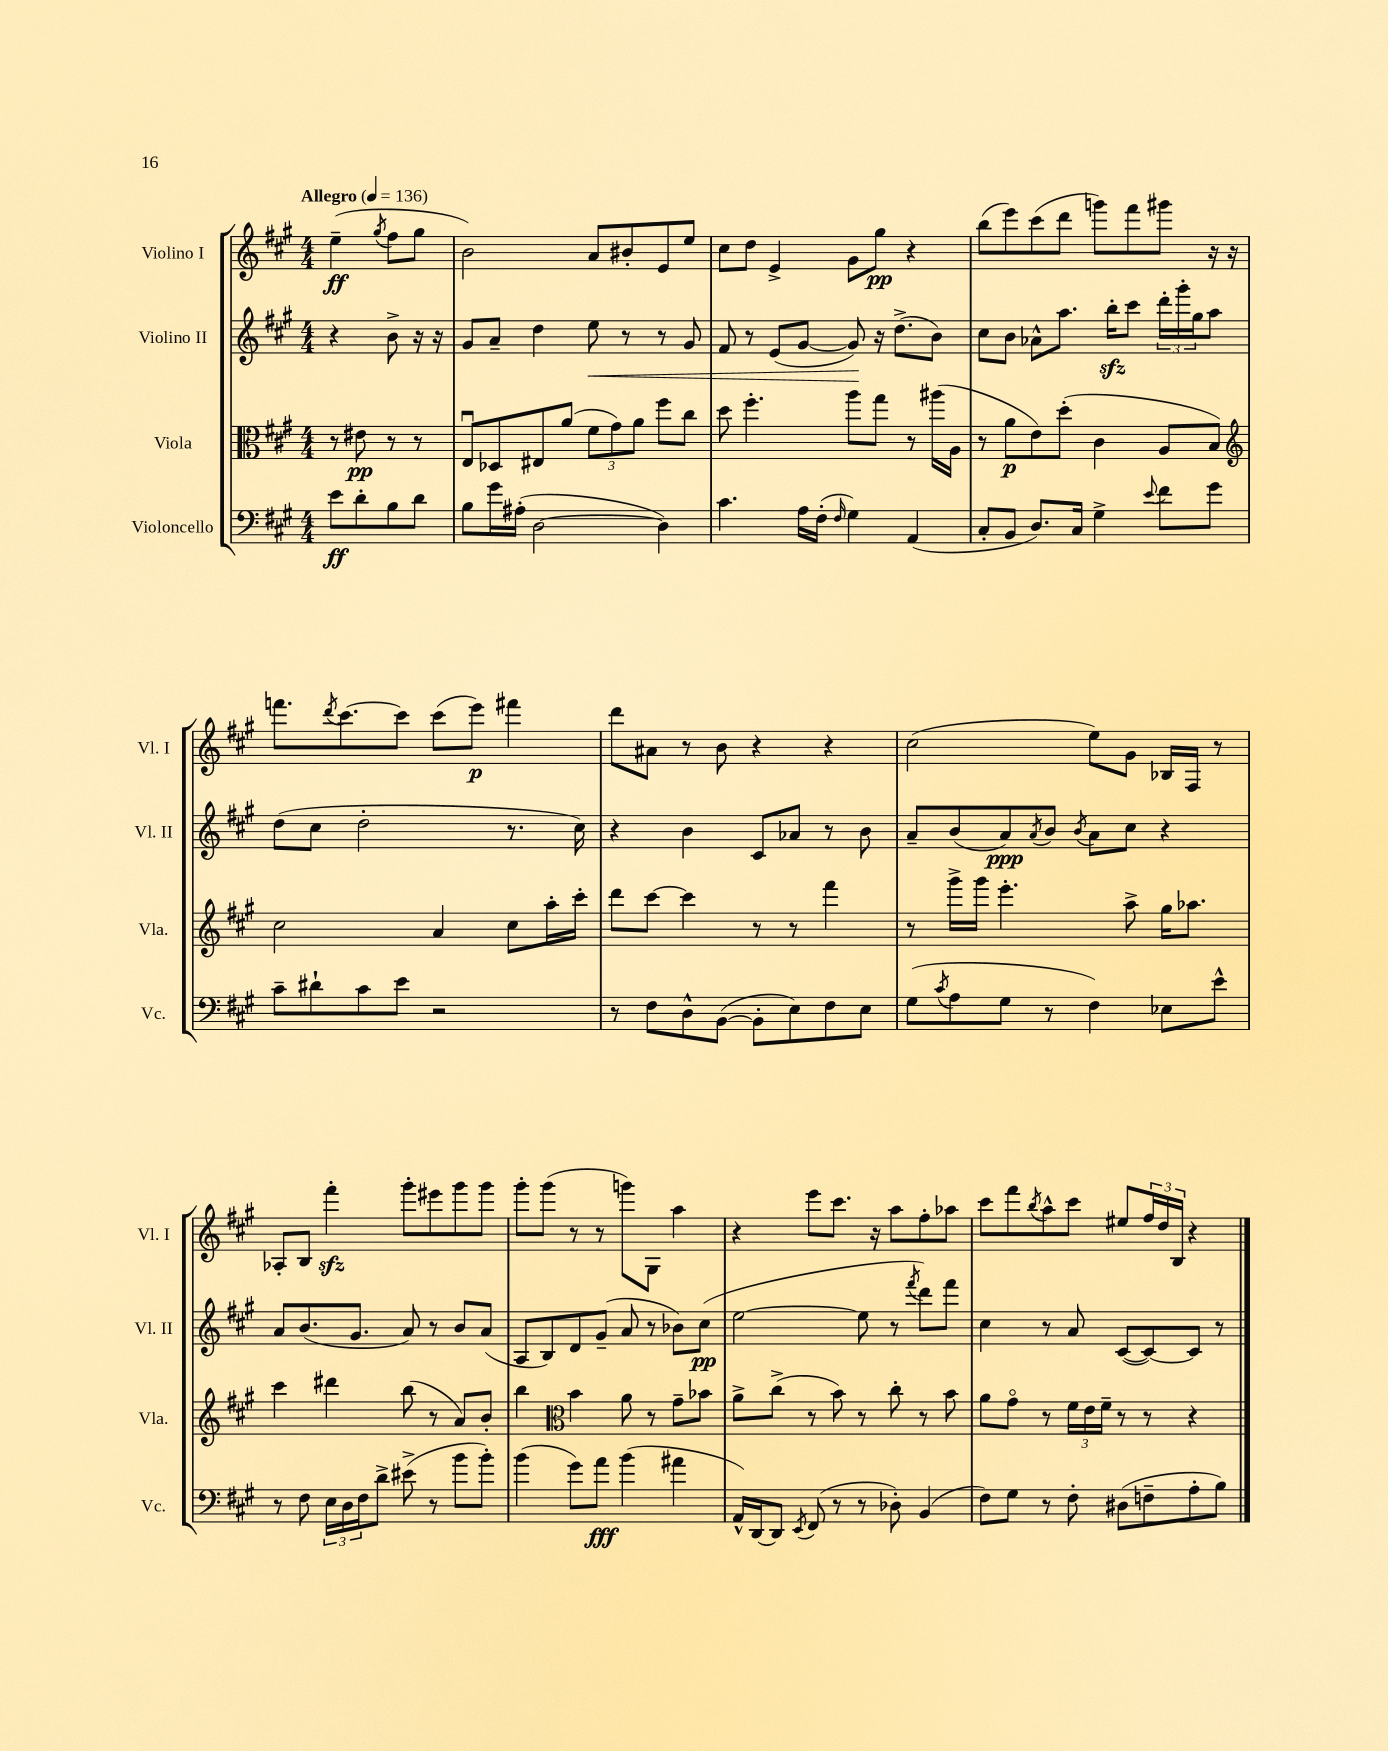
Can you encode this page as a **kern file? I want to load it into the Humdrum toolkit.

**kern	**dynam	**kern	**dynam	**kern	**dynam	**kern	**dynam
*part4	*part4	*part3	*part3	*part2	*part2	*part1	*part1
*staff4	*staff4	*staff3	*staff3	*staff2	*staff2	*staff1	*staff1
*I"Violoncello	*	*I"Viola	*	*I"Violino II	*	*I"Violino I	*
*I'Vc.	*	*I'Vla.	*	*I'Vl. II	*	*I'Vl. I	*
*clefF4	*	*clefC3	*	*clefG2	*	*clefG2	*
*k[f#c#g#]	*	*k[f#c#g#]	*	*k[f#c#g#]	*	*k[f#c#g#]	*
*M4/4	*	*M4/4	*	*M4/4	*	*M4/4	*
*MM136	*	*MM136	*	*MM136	*	*MM136	*
=	=	=	=	=	=	=	=
!	!	!	!	!	!	!LO:TX:a:B:t=Allegro	!
8e\L	ff	8r	.	4r	.	(4ee~\	ff
8d'\	.	8e#X\	pp	.	.	.	.
.	.	.	.	.	.	8qgg#/	.
8B\	.	8r	.	8b^\	.	8ff#\L	.
8d\J	.	8r	.	16r	.	8gg#\J	.
.	.	.	.	16r	.	.	.
=1	=1	=1	=1	=1	=1	=1	=1
8B\L	.	8Eu/L	.	8g#/L	.	2b\)	.
16g#\L	.	8D-X/	.	8a~/J	.	.	.
(16A#X'\JJ	.	.	.	.	.	.	.
[2D\	.	8E#X/	.	4dd\	.	.	.
.	.	(8a/J	.	.	.	.	.
!	!	!	!	!	!LO:HP:b	!	!
.	.	12f#\L	.	8ee\	<	8a/L	.
.	.	12g#\)	.	.	.	.	.
.	.	.	.	8r	.	8b#X'/	.
.	.	12a\J	.	.	.	.	.
4D\])	.	8ff#\L	.	8r	.	8e/	.
.	.	8cc#\J	.	8g#/	.	8ee/J	.
=2	=2	=2	=2	=2	=2	=2	=2
4.c#\	.	8dd\	.	8f#/	.	8cc#\L	.
.	.	4.ff#'\	.	8r	.	8dd\J	.
.	.	.	.	(8e/L	.	4e^/	.
16A\LL	.	.	.	[8g#/J	.	.	.
(16F#'\JJ	.	.	.	.	.	.	.
16qqF#/	.	.	.	.	.	.	.
4G#\)	.	8aa\L	.	8g#/])	.	8g#\L	.
.	.	8gg#\J	.	16r	[	8gg#\J	pp
.	.	.	.	(8.dd^\L	.	.	.
(4AA/	.	8r	.	.	.	4r	.
.	.	(16aa#X\LL	.	8b\J)	.	.	.
.	.	16A\JJ	.	.	.	.	.
=3	=3	=3	=3	=3	=3	=3	=3
8C#'/L	.	8r	.	8cc#\L	.	(8bb\L	.
8BB/J	.	8a\L	p	8b\J	.	8eee\)	.
8.D/L)	.	8e\)	.	8a-X^^\L	.	(8ccc#\	.
.	.	(8dd'\J	.	8.aa\J	.	8ddd\J	.
16C#/Jk	.	.	.	.	.	.	.
4G#^\	.	4c#\	.	.	.	8gggn\L)	.
.	.	.	.	16bbzz'\KL	.	.	.
.	.	.	.	8ccc#\J	.	8fff#\	.
8qqe/	.	.	.	.	.	.	.
8f#\L	.	8A/L	.	24ddd'\LL	.	8ggg#X\J	.
.	.	.	.	24ggg#'\	.	.	.
.	.	.	.	24gg#\J	.	.	.
8g#\J	.	8B/J)	.	8aa\J	.	16r	.
.	.	.	.	.	.	16r	.
!!LO:LB:g=z
=4	=4	=4	=4	=4	=4	=4	=4
*	*	*clefG2	*	*	*	*	*
8c#~\L	.	2cc#\	.	(8dd\L	.	8.fffn\L	.
8d#X`\	.	.	.	8cc#\J	.	.	.
.	.	.	.	.	.	8qddd/	.
.	.	.	.	.	.	[8.ccc#\	.
8c#\	.	.	.	2dd'\	.	.	.
8e\J	.	.	.	.	.	8ccc#\J]	.
2r	.	4a/	.	.	.	(8ccc#\L	.
.	.	.	.	.	.	8eee\J)	p
.	.	8cc#\L	.	8.r	.	4fff#X\	.
.	.	16aa'\L	.	.	.	.	.
.	.	16ccc#'\JJ	.	16cc#\)	.	.	.
=5	=5	=5	=5	=5	=5	=5	=5
8r	.	8ddd\L	.	4r	.	8ddd\L	.
8F#\L	.	[8ccc#\J	.	.	.	8a#X\J	.
8D^^\	.	4ccc#\]	.	4b\	.	8r	.
([8BB\J	.	.	.	.	.	8b\	.
8BB'\L]	.	8r	.	8c#/L	.	4r	.
8E\)	.	8r	.	8a-X/J	.	.	.
8F#\	.	4fff#\	.	8r	.	4r	.
8E\J	.	.	.	8b\	.	.	.
=6	=6	=6	=6	=6	=6	=6	=6
(8G#\L	.	8r	.	8a~/L	.	(2cc#\	.
8qc#/	.	.	.	.	.	.	.
8A\	.	16ggg#^\LL	.	(8b/	.	.	.
.	.	16ggg#\JJ	.	.	.	.	.
8G#\J	.	4.eee'\	.	8a/)	ppp	.	.
.	.	.	.	8qa/	.	.	.
8r	.	.	.	8b/J	.	.	.
.	.	.	.	8qb/	.	.	.
4F#\)	.	.	.	8a\L	.	8ee\L)	.
.	.	8aa^\	.	8cc#\J	.	8g#\J	.
8E-X\L	.	16gg#\KL	.	4r	.	16B-X/LL	.
.	.	8.aa-X\J	.	.	.	16F#/JJ	.
8e^^\J	.	.	.	.	.	8r	.
!!LO:LB:g=z
=7	=7	=7	=7	=7	=7	=7	=7
8r	.	4ccc#\	.	8a/L	.	8A-X'/L	.
8F#\	.	.	.	(8.b/	.	8B/J	.
24E\LL	.	4ddd#X\	.	.	.	4fff#zz'\	.
24D\	.	.	.	.	.	.	.
.	.	.	.	8.g#/J	.	.	.
24F#\J	.	.	.	.	.	.	.
8d^\J	.	.	.	.	.	.	.
(8e#X^\	.	(8bb\	.	8a/)	.	8ggg#'\L	.
8r	.	8r	.	8r	.	8eee#X\	.
8b\L	.	8a/L)	.	8b/L	.	8ggg#\	.
8b'\J)	.	8b'/J	.	(8a/J	.	8ggg#\J	.
=8	=8	=8	=8	=8	=8	=8	=8
(4b\	.	4bb\	.	8A/L	.	8ggg#'\L	.
.	.	.	.	8B/)	.	(8ggg#\J	.
*	*	*clefC3	*	*	*	*	*
8g#\L)	.	4b\	.	8d/	.	8r	.
8a\J	fff	.	.	(8g#~/J	.	8r	.
(4b\	.	8a\	.	8a/	.	8gggn\L)	.
.	.	8r	.	8r	.	8G#\J	.
4a#X\	.	8g#~\L	.	8b-X\L)	.	4aa\	.
.	.	8b-X\J	.	(8cc#\J	pp	.	.
=9	=9	=9	=9	=9	=9	=9	=9
16AA^^/LL)	.	8a^\L	.	[2ee\	.	4r	.
[16DD/J	.	.	.	.	.	.	.
8DD/J]	.	(8cc#^\J	.	.	.	.	.
8qEE/	.	.	.	.	.	.	.
(8FF#/	.	8r	.	.	.	8eee\L	.
8r	.	8b\)	.	.	.	8.ccc#\J	.
8r	.	8r	.	8ee\]	.	.	.
.	.	.	.	.	.	16r	.
8D-X'\)	.	8cc#'\	.	8r	.	8aa\L	.
.	.	.	.	8qfff#/	.	.	.
(4BB/	.	8r	.	8ddd\L)	.	8ff#'\	.
.	.	8b\	.	8fff#\J	.	8aa-X\J	.
=10	=10	=10	=10	=10	=10	=10	=10
8F#\L)	.	8a\L	.	4cc#\	.	8ccc#\L	.
8G#\J	.	8g#\J	.	.	.	8fff#\	.
.	.	.	.	.	.	8qbb/	.
8r	.	8r	.	8r	.	8aa^^\	.
8F#'\	.	24f#\LL	.	8a/	.	8ccc#\J	.
.	.	24e\	.	.	.	.	.
.	.	24f#~\JJ	.	.	.	.	.
(8D#X\L	.	8r	.	([8c#/L	.	8ee#X/L	.
8Fn~\	.	8r	.	8c#/_)	.	24ff#/L	.
.	.	.	.	.	.	24dd/	.
.	.	.	.	.	.	24B/JJ	.
8A'\	.	4r	.	8c#/J]	.	4r	.
8B\J)	.	.	.	8r	.	.	.
==	==	==	==	==	==	==	==
*-	*-	*-	*-	*-	*-	*-	*-
